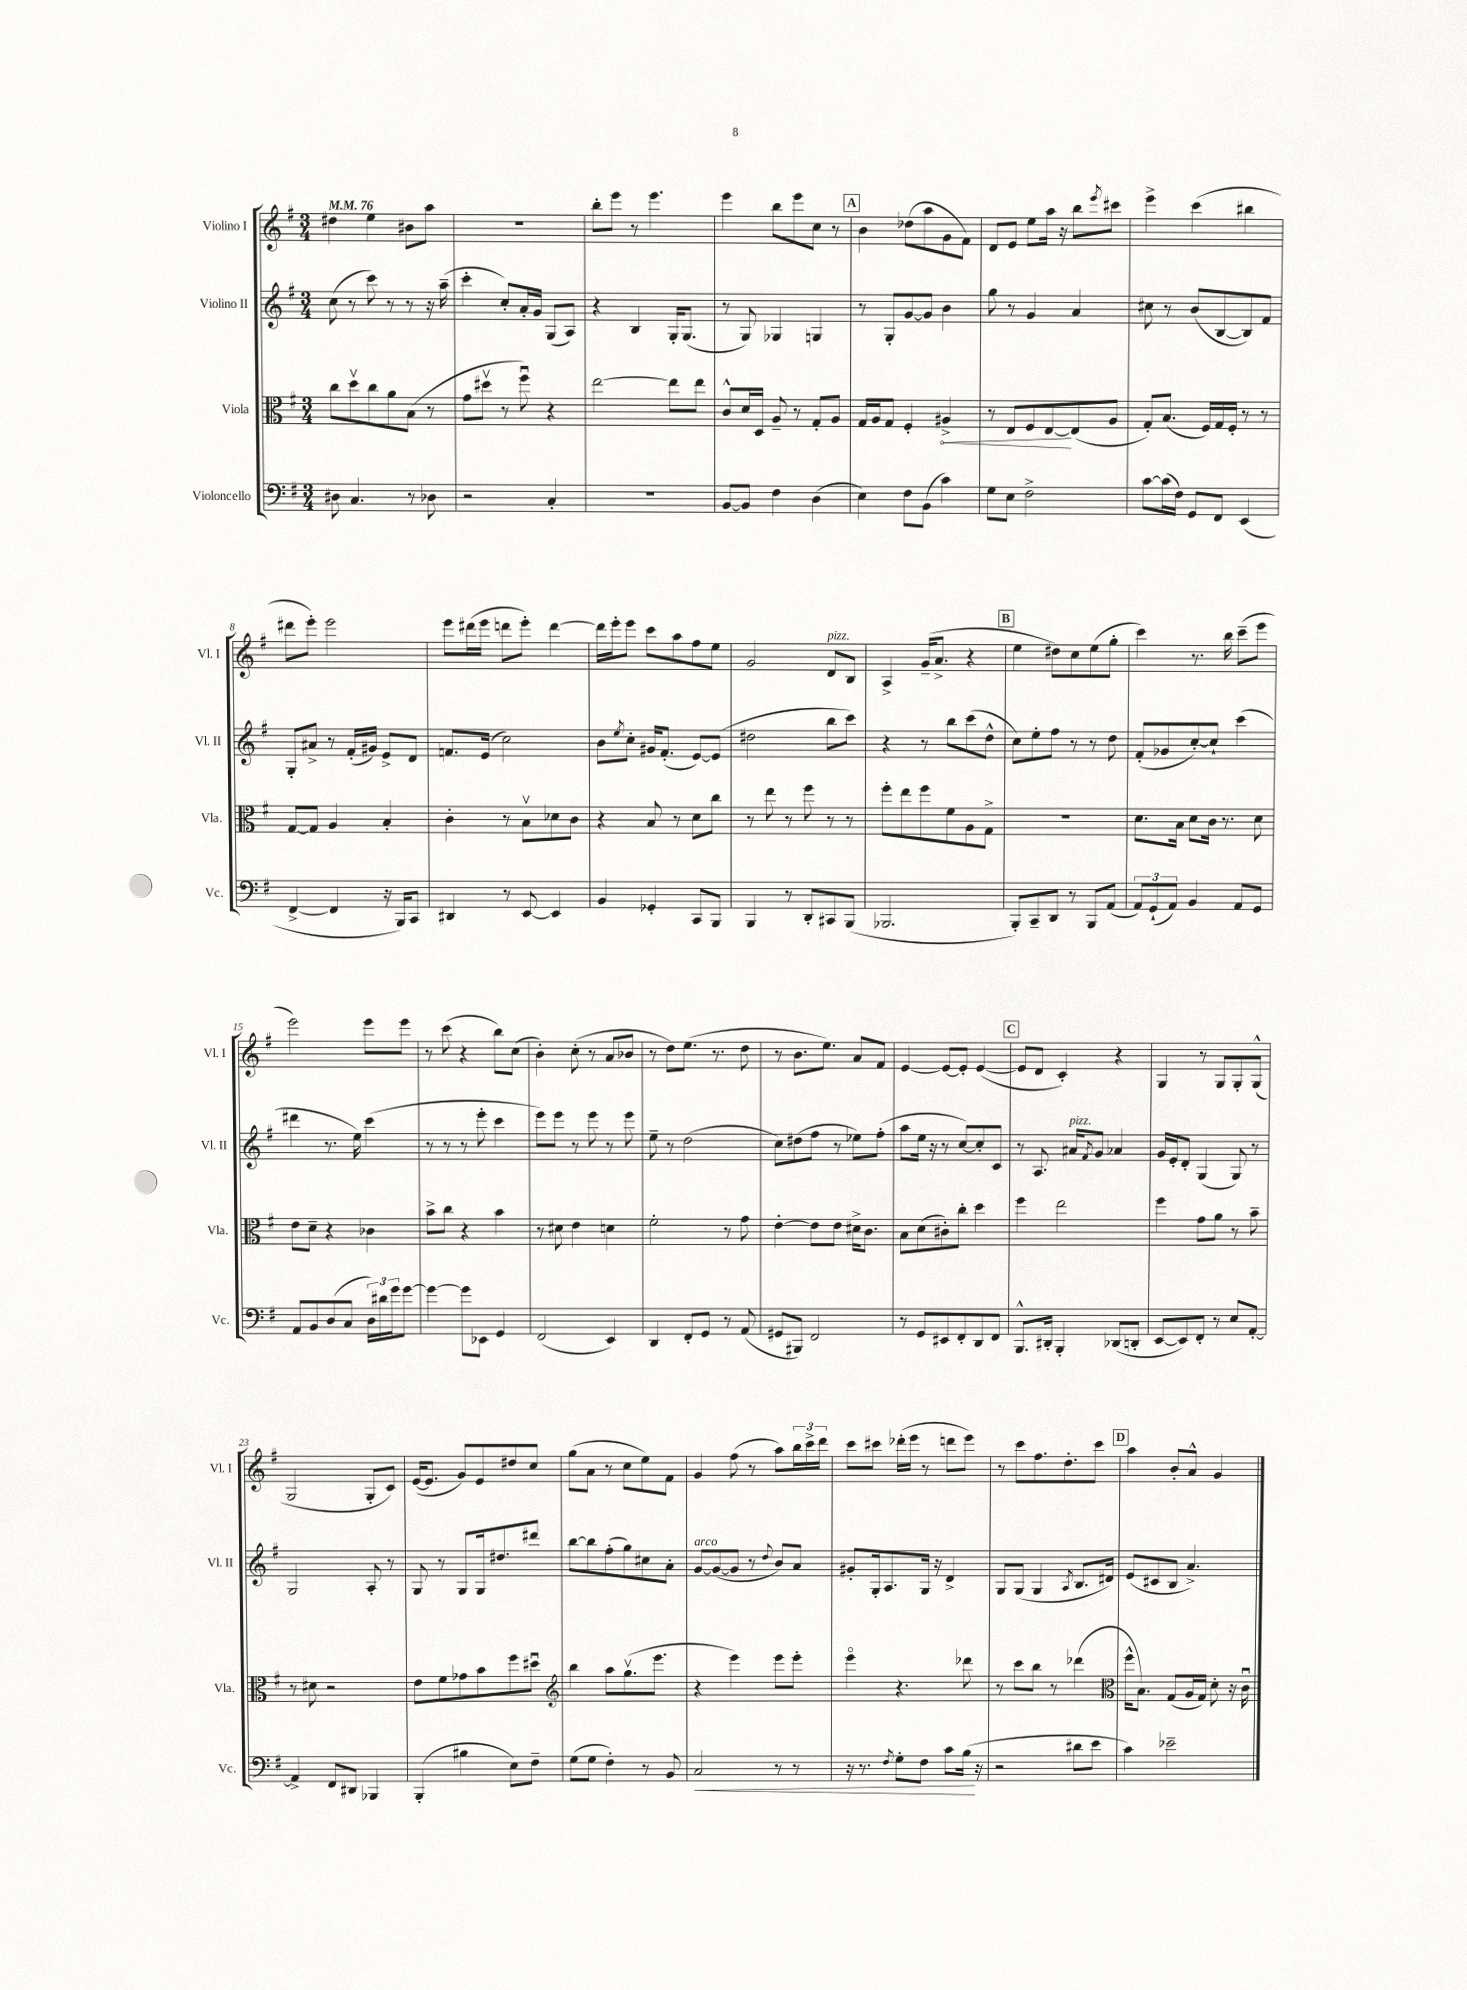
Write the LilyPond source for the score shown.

<<
\new StaffGroup <<
\new Staff = "s0" \with { instrumentName = "Violino I" shortInstrumentName = "Vl. I" } {
    \clef treble \key g \major \numericTimeSignature \time 3/4 \tempo 4 = 76
    dis''4 e''4 bis'8 a''8 |
    R2. |
    b''8-. e'''8 r8 e'''4. |
    e'''4 b''8 e'''8 c''8 r8 |
    \mark \markup { \box "A" } b'4 des''8( a''8 g'8 fis'8) |
    d'8 e'8 e''8 a''16 r16 b''8 \acciaccatura { e'''8 } cis'''8 |
    e'''4-> c'''4( bis''4 |
    dis'''8 e'''8-.) e'''2 |
    e'''8 dis'''16( e'''16 d'''8 e'''8-.) d'''4~ |
    d'''16 e'''16-. e'''8 c'''8 a''8 fis''8 e''8 |
    g'2 d'8^\markup { \italic "pizz." } b8 |
    a4-> g'16--( a'8.-> r4 |
    \mark \markup { \box "B" } e''4 dis''8) c''8 e''8( g''8-. |
    c'''4) r8. b''16 c'''8--( e'''8 |
    e'''2) e'''8 e'''8 |
    r8 c'''8( r4 b''8) c''8( |
    b'4-.) c''8-.( r8 a'8 bes'8 |
    r8 d''8) e''8.( r8. d''8 |
    r8 b'8. e''8.) a'8 fis'8 |
    e'4~ e'8~ e'8-. e'4~( |
    \mark \markup { \box "C" } e'8 d'8 c'4-.) r4 |
    g4 r8 g8 g8-. g8-^( |
    g2 g8-. c'8) |
    e'16~( e'8. g'8) e'8 dis''8 c''8 |
    g''8( a'8 r8 c''8 e''8) fis'8 |
    g'4 fis''8( r8 a''8) \tuplet 3/2 { b''16 c'''16-> d'''16 } |
    c'''8 cis'''8 des'''16-.( e'''16 r8 d'''8 e'''8) |
    r8 c'''8 fis''8. d''8.-. c'''8 |
    \mark \markup { \box "D" } a''4 b'8-. a'8-^ g'4 \bar "|." |
}
\new Staff = "s1" \with { instrumentName = "Violino II" shortInstrumentName = "Vl. II" } {
    \clef treble \key g \major \numericTimeSignature \time 3/4
    c''8( r8 c'''8) r8 r8 r16 a''16--( |
    c'''4-. c''8-.) a'16-. g'16 g8( a8) |
    r4 b4 g16-. g8.( |
    r8 g8) ges4 g4 |
    \mark \markup { \box "A" } r8 g8-. g'8~ g'8 b'4 |
    g''8 r8 g'4 a'4 |
    cis''8 r8 b'8( b8~ b8) fis'8 |
    g8-. ais'8-> r8 fis'16-.( gis'16) e'8-> d'8 |
    f'8. e'16( c''2) |
    b'8 \acciaccatura { e''8 } c''8-. gis'16 fis'8.-.( e'8~) e'8( |
    dis''2 b''8 c'''8) |
    r4 r8 b''8 c'''8( d''8-^ |
    \mark \markup { \box "B" } c''8) e''8-. fis''8 r8 r8 d''8 |
    fis'8-.( ges'8 c''8~-.) c''8-! c'''4( |
    dis'''4 r8. e''16) c'''4( |
    r8 r8 r8 e'''8-. c'''4 |
    e'''8) e'''8 r8 e'''8 r8 e'''8 |
    e''8-- r8 d''2( |
    c''8) dis''8( fis''8 r8 ees''8) fis''8-.( |
    a''8 e''16 r16 r8 c''8~) c''8-. c'8 |
    \mark \markup { \box "C" } r8 a8. ais'16^\markup { \italic "pizz." } \acciaccatura { fis'8 } g'8 aes'4 |
    g'16 e'16-. d'8-. g4( g8) r8 |
    g2 a8-. r8 |
    g8 r8 g8 g16 dis''8. dis'''8 |
    b''8~ b''8 fis''8-.( g''8) cis''8 a'8-. |
    g'8~^\markup { \italic "arco" } g'8~( g'8 r8 \appoggiatura { d''8 } b'8) a'8 |
    gis'8-. g16-. a8. g16 r16 d'4-> |
    g8 g8( g4 \acciaccatura { a8 } b8. dis'16) |
    \mark \markup { \box "D" } e'8( cis'8 b8 a'4.->) \bar "|." |
}
\new Staff = "s2" \with { instrumentName = "Viola" shortInstrumentName = "Vla." } {
    \clef alto \key g \major \numericTimeSignature \time 3/4
    c''8 d''8\upbow c''8 a'8 b8( r8 |
    g'8 dis''8\upbow r8 fis''8\downbow) r4 |
    e''2~ e''8 e''8 |
    c'8-^ d'16 d16 a8-- r8 g8-. a8 |
    \mark \markup { \box "A" } g16 a16 g8 fis4-. \once \override Hairpin.circled-tip = ##t ais4->\< |
    r8 e8 fis8 e8~\! e8( a8 |
    g8-.) b8.( fis16) g16 fis16-. r8 r8 |
    g8~ g8 a4 b4-. |
    c'4-. r8 b8\upbow des'8 c'8 |
    r4 b8 r8 d'8 c''8 |
    r8 e''8 r8 fis''8 r8 r8 |
    fis''8-. e''8 fis''8 fis'8 a8 g8-> |
    \mark \markup { \box "B" } R2. |
    d'8. b16 d'8 c'16 r8. d'8 |
    e'8 d'8-- r4 ces'4 |
    b'8-> c''8 r4 b'4 |
    r8 dis'8 e'4 d'4 |
    fis'2-. r8 g'8 |
    e'4~-. e'8 e'8 dis'16-> c'8. |
    b8 d'8( cis'8-.) c''8-. d''4 |
    \mark \markup { \box "C" } fis''4 e''2 |
    fis''4 g'8 a'8 r8 b'8-- |
    r8 dis'8 r2 |
    e'8 fis'8 ges'8 b'8 fis''8 dis''8\downbow |
    \clef treble b''4 a''8 g''8.\upbow( e'''8. |
    r4 e'''4) e'''8 e'''8-. |
    e'''4\flageolet r4. des'''8 |
    r8 c'''8 b''8 r8 des'''4( |
    \mark \markup { \box "D" } \clef alto fis''16-^ b8.) g8( a16 g16) d'8-. r16 c'16\downbow \bar "|." |
}
\new Staff = "s3" \with { instrumentName = "Violoncello" shortInstrumentName = "Vc." } {
    \clef bass \key g \major \numericTimeSignature \time 3/4
    dis8 c4. r8 des8 |
    r2 c4-. |
    R2. |
    b,8~ b,8 fis4 d4( |
    \mark \markup { \box "A" } e4) fis8 b,8( c'4) |
    g8 e8 fis2-> |
    c'8~ c'16( fis16) g,8 fis,8 e,4( |
    fis,4~-> fis,4 r16 b,,16) c,8 |
    dis,4 r8 e,8~ e,4 |
    b,4 ges,4-. c,8 b,,8 |
    b,,4 r8 d,8-. cis,8 b,,8( |
    bes,,2. |
    \mark \markup { \box "B" } b,,8-.) c,8-- d,8 r8 b,,8 a,8( |
    \tuplet 3/2 { a,8) g,8-!( a,8) } b,4 a,8 g,8 |
    a,8 b,8 d8( c8 \tuplet 3/2 { d16) dis'16 g'16 } g'8~ |
    g'4~ g'8 ees,8 g,4 |
    fis,2( e,4) |
    d,4 fis,8-. g,8 r8 a,8( |
    gis,8 bis,,8) fis,2 |
    r8 g,8 eis,8 fis,8-. d,8 fis,8 |
    \mark \markup { \box "C" } b,,8.-^ dis,16-. b,,4-. des,8( d,8-. |
    e,8~ e,8) fis,8-. r8 e8 a,8~-. |
    a,4-> fis,8 dis,8 bes,,4 |
    b,,4-.( bis4 e8) fis8-- |
    g8( g8 fis4-.) r8 b,8 |
    c2\< r8 r8 |
    r16 r8. \acciaccatura { fis8 } g8-. fis8 c'8 b16\!( r16 |
    r2 dis'8 e'8 |
    \mark \markup { \box "D" } c'4) ees'2-- \bar "|." |
}
>>
>>
